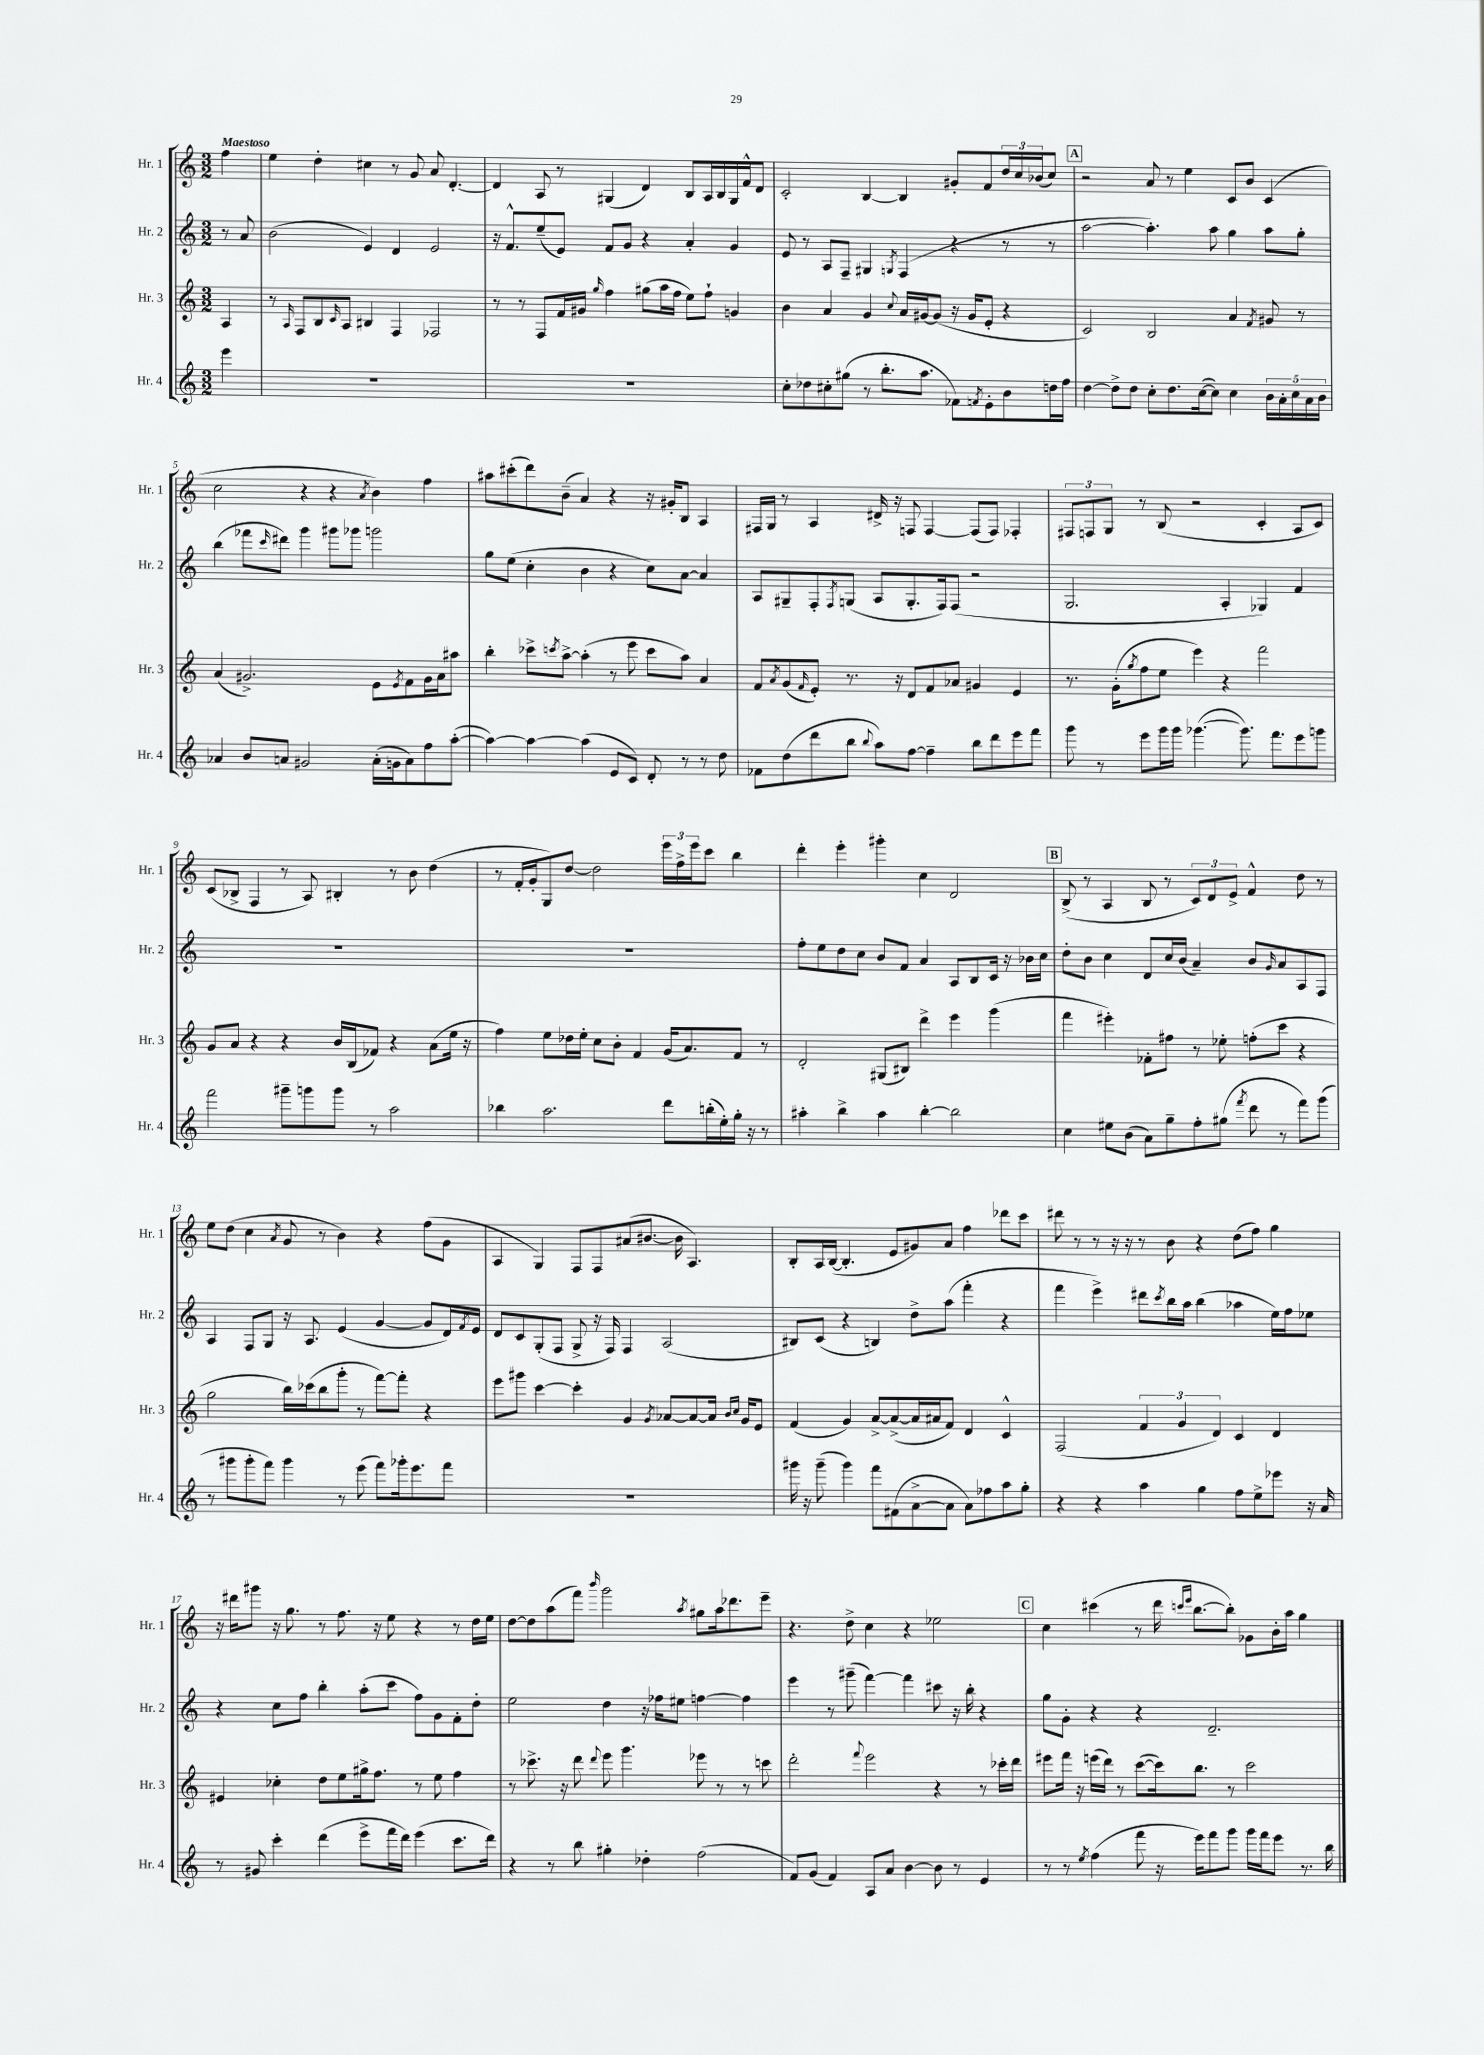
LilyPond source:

<<
\new StaffGroup <<
\new Staff = "s0" \with { instrumentName = "Hr. 1" shortInstrumentName = "Hr. 1" } {
    \clef treble \key c \major \numericTimeSignature \time 3/2 \partial 4 \tempo "Maestoso"
    f''4 |
    e''4 d''4-. cis''4 r8 g'8 a'8 d'4.~-. |
    d'4 a8 r8 gis4( d'4) b8 a16 b16 gis16 f'16-^ d'8 |
    c'2-. b4~ b4 gis'8-. f'8 \tuplet 3/2 { d''16 c''16 bes'16( } c''8) |
    \mark \markup { \box "A" } r2 a'8 r8 e''4 c'8 b'8 c'4( |
    c''2 r4 r4 \acciaccatura { a'8 } b'4) f''4 |
    ais''8 cis'''8-.( d'''8) b'8--( a'4) r4 r16 gis'16-. b8 a4 |
    fis16 g16 r8 a4 dis'16-> r16 f8 f4~ f8( f8) fes4-. |
    \tuplet 3/2 { fis8 f8 g8 } r8 b8( r2 c'4-. a8 c'8) |
    c'8( bes8-> f4 r8 a8) bis4-. r8 b'8 d''4( |
    r8 f'16-. g'16-. g8) d''8~ d''2 \tuplet 3/2 { e'''16 f''16-> e'''16 } c'''8 b''4 |
    d'''4-. e'''4-. gis'''4-. c''4 d'2 |
    \mark \markup { \box "B" } b8->( r8 a4 b8 r8 \tuplet 3/2 { c'8) d'8 e'8-> } f'4-^ d''8 r8 |
    e''8 d''8( c''4 \acciaccatura { a'8 } g'8 r8 b'4) r4 f''8( g'8 |
    a4 g4) f8 f8 ais'8( bis'8.~ bis'16 a4.) |
    b8-. a16 b16~( b4.-. e'8 gis'8) a'8 f''4 des'''8 c'''8 |
    dis'''8 r8 r8 r16 r16 r8 b'8 r4 d''8( f''8) g''4 |
    r16 dis'''16 gis'''8 r16 g''8. r8 f''8. r16 e''8 r4 r8 d''16 e''16 |
    d''8~ d''8 a''8( f'''8) \grace { b'''16 } g'''2 \acciaccatura { a''8 } gis''8 a''16 des'''8. e'''8-- |
    r4. d''8-> c''4 r4 ees''2 |
    \mark \markup { \box "C" } c''4 cis'''4( r8 d'''16 \grace { c'''16 e'''16 } b''8.~ b''8-.) ges'8 b'16-. a''16 g''4 \bar "|." |
}
\new Staff = "s1" \with { instrumentName = "Hr. 2" shortInstrumentName = "Hr. 2" } {
    \clef treble \key c \major \numericTimeSignature \time 3/2 \partial 4
    r8 a'8 |
    b'2( e'4) d'4 e'2 |
    r16 f'8.-^ e''8--( e'8) f'8 g'8 r4 a'4-. g'4 |
    e'8 r8 a8 f8-- gis4 \acciaccatura { g8 } f4( r4 r8 r8 |
    \mark \markup { \box "A" } a''2~ a''4.-.) a''8 g''4 a''8 g''8-. |
    b''4( fes'''8 \grace { c'''16 } dis'''8) g'''4 gis'''8 ges'''8 g'''2 |
    g''8 e''8( c''4-. b'4 r4 c''8) a'8~ a'4 |
    a8 gis8-- f8-. \acciaccatura { f8 } g8( a8 g8.-. f16) f8( r2 |
    g2. a4-. ges4) f'4 |
    R1. |
    R1. |
    f''8-. e''8 d''8 c''8 b'8 f'8 a'4 a8 b8 c'16 r16 bes'16 c''16 |
    \mark \markup { \box "B" } d''8-. b'8 c''4 d'8 c''16 b'16( a'4--) b'8 \grace { g'16 } a'8 a8 f8 |
    a4 f8 g8 r16 a8. e'4( g'4~ g'8 d'16) \acciaccatura { f'8 } e'16 |
    d'8 c'8 g8-.( f8 g8-> r16 f16) f4 a2( |
    bis8) c'8( r4 b4) d''8-> a''8( f'''4-. r4 |
    f'''4 e'''4->) dis'''8 \acciaccatura { c'''8 } b''16 a''16 b''4( aes''4 e''16) f''16 ees''8 |
    r4 c''8 f''8 b''4-. a''8-.( c'''8 f''8) g'8 f'8-. d''8-. |
    e''2 d''4 r16 fes''16 eis''8 f''4~ f''4 |
    e'''4 r8 gis'''8--( f'''4~) f'''4 cis'''8 r16 b''16-. r4 |
    \mark \markup { \box "C" } g''8 g'8-. r4 r4 d'2.-- \bar "|." |
}
\new Staff = "s2" \with { instrumentName = "Hr. 3" shortInstrumentName = "Hr. 3" } {
    \clef treble \key c \major \numericTimeSignature \time 3/2 \partial 4
    a4 |
    r8 \grace { a16 } f8 b8 \grace { c'16 } a8 bis4 f4 fes2 |
    r8 r8 f8 f'16 gis'16 \grace { g''16 } f''4 gis''8( a''16 f''16 e''8) f''8-! g'4 |
    b'4 a'4 g'4 \appoggiatura { c''8 } a'16 gis'16~ gis'8( r16 gis'16 e'8-. r4 |
    \mark \markup { \box "A" } c'2) b2 a'4 \acciaccatura { f'8 } gis'8 r8 |
    a'4( gis'2.->) e'8 \acciaccatura { e'8 } f'8 gis'16 a'16 ais''8 |
    b''4-. ces'''8-> \acciaccatura { c'''8 } a''8~-> a''4-.( r8 e'''8 c'''8 a''8) a'4 |
    f'8 \acciaccatura { a'8 } g'8( \grace { f'16 } e'8-.) r8. r16 d'8 f'8 aes'8 gis'4 e'4 |
    r8. g'16-.( \acciaccatura { g''8 } f''8 e''8 e'''4) r4 f'''2 |
    g'8 a'8 r4 r4 b'16 b16( fes'8) r4 a'8( e''16 r16 |
    f''4) e''8 des''16 e''16-. c''8 b'8-. f'4 g'16( a'8.) f'8 r8 |
    d'2-. gis8( bis8) d'''4-> e'''4 g'''4( |
    \mark \markup { \box "B" } f'''4 eis'''4-.) fes'8-. fis''8 r8 ees''8-. f''8-.( c'''8 r4 |
    g''2 b''16) ces'''16( b''8 g'''8-. r8 f'''8~) f'''8-. r4 |
    e'''8 gis'''8 c'''4~ c'''4-. g'4 \acciaccatura { g'8 } aes'8~ aes'8~ aes'16 \grace { b'16 c''16 } g'16 e'8 |
    f'4( g'4) a'8~-> a'8~->( a'16 ais'16 f'8) d'4 c'4-^ |
    f2( \tuplet 3/2 { f'4 g'4 d'4) } c'4 d'4 |
    eis'4 ces''4-. d''8 e''8 gis''16-> f''8. r8 e''8 f''4 |
    r8 ces'''8.-> r16 d'''8 \appoggiatura { d'''8 } e'''8 g'''4. ees'''8 r8 r8 c'''8 |
    d'''2-. \appoggiatura { f'''8 } e'''2 r4 r8 ces'''16-. d'''16 |
    \mark \markup { \box "C" } eis'''8 f'''16 r16 e'''16( d'''16) r8 c'''8~( c'''16) b''8. r8 c'''2 \bar "|." |
}
\new Staff = "s3" \with { instrumentName = "Hr. 4" shortInstrumentName = "Hr. 4" } {
    \clef treble \key c \major \numericTimeSignature \time 3/2 \partial 4
    e'''4 |
    R1. |
    R1. |
    c''8-. des''8 cis''8-. gis''8( r8 b''8.-. a''8. fes'8) \acciaccatura { f'8 } e'8-. b'8 d''16 f''16 |
    \mark \markup { \box "A" } d''4~ d''8-> d''8 c''8-. d''8. c''16~( c''8) c''4 \tuplet 5/4 { b'16 a'16-. c''16 a'16 b'16 } |
    aes'4 b'8 a'8 gis'2 a'16-.( g'16 a'8) f''8 a''8~-.( |
    a''4~) a''4~ a''4( e'8 c'8) d'8-. r8 r8 d''8 |
    fes'8 d''8( d'''8 b''8 \appoggiatura { b''8 } a''8) f''8~ f''4-- b''8 d'''8 e'''8 f'''8 |
    g'''8 r8 e'''8 g'''16 g'''16 ges'''4.~( ges'''8.) f'''8. e'''8 g'''8 |
    f'''2 gis'''8-- g'''8 g'''8 r8 a''2 |
    bes''4 a''2. d'''8 b''16-.( e''16-.) g''16-. r16 r8 |
    ais''4-. b''4-> ais''4 b''4~-. b''2 |
    \mark \markup { \box "B" } c''4 eis''8 b'8( a'8) g''8-- f''8-. gis''8( \acciaccatura { f'''8 } d'''8 r8 f'''8) g'''8( |
    r8 gis'''8 gis'''8-. f'''8) gis'''4 r8 e'''8( f'''8) ges'''16-. e'''8. f'''8 |
    R1. |
    gis'''16 r16 gis'''8--( gis'''4) f'''8 fis'8( a'8~-> a'8 a'8) fes''8 a''8 g''8-. |
    r4 r4 a''4 g''4 f''8 e''8-> ees'''8 r16 a'16 |
    r8 gis'8 c'''4-. d'''4( e'''8-> f'''16 d'''16) e'''4( c'''8. d'''16) |
    r4 r8 b''8 gis''4-. des''4-. f''2( |
    f'8) g'8( f'4) a8 a'8 b'4~ b'8 r8 e'4 |
    \mark \markup { \box "C" } r8 r8 \acciaccatura { e''8 } f''4( f'''8 r16 e'''16) f'''8 g'''8 g'''16 f'''16 e'''8 r8. b''16 \bar "|." |
}
>>
>>
